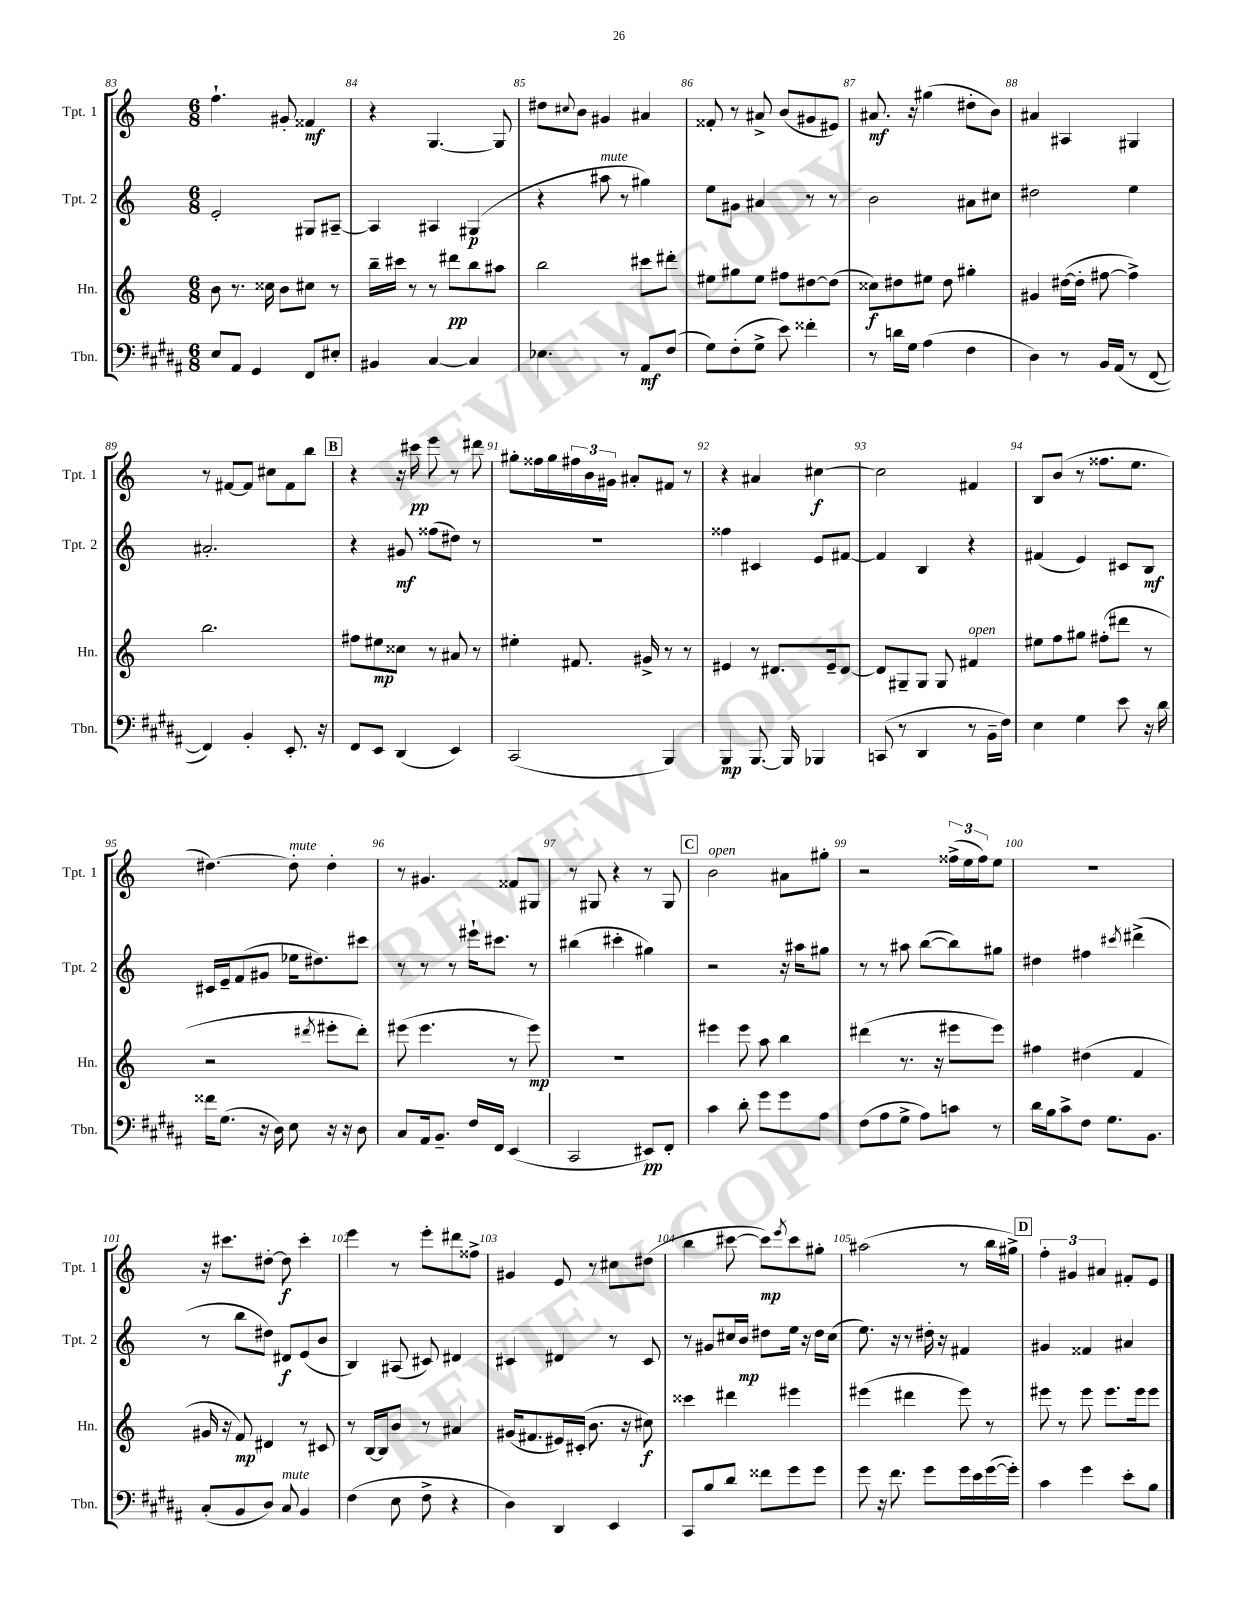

**kern	**kern	**kern	**kern
*staff4	*staff3	*staff2	*staff1
*clefF4	*clefG2	*clefG2	*clefG2
*k[f#c#g#d#a#]	*k[]	*k[]	*k[]
*M6/8	*M6/8	*M6/8	*M6/8
8E	8b	2e'	4.ff`
8AA#	8.r	.	.
4GG#	.	.	.
.	16cc##	.	.
.	8b	.	8g#'
8FF#	8cc#	8G#	4f##
8E#'	8r	[8A#~	.
=	=	=	=
4BB#	16bb~	4A#]	4r
.	16ccc#	.	.
.	8r	.	.
[4C#	8r	4A#	[4.G
.	8ddd#	.	.
4C#]	8bb	(4G#	.
.	8aa#	.	8G]
=	=	=	=
4.E-	2bb	4r	8dd#
.	.	.	8qqcc#
.	.	.	8b
.	.	8aa#	4g#
8r	.	8r	.
8AA#	8ccc#	4gg#)	4a#
(8F#	8ddd#'	.	.
=	=	=	=
8G#)	8ee#	8ee	8f##'
(8F#'	8gg#	8g#	8r
8G#^	8ee#	4a#	8a#^
8e)	8ff#	.	(8b
4f##'	[8dd#	8r	8g#
.	(8dd#]	8r	8e#)
=	=	=	=
8r	8cc##)	2b	8.a#
16d	8dd#	.	.
16G#	.	.	16r
(4A#	8ee#	.	(4gg#
.	8dd#	.	.
4F#	4gg#'	8a#	8dd#'
.	.	8cc#	8b)
=	=	=	=
4D#)	4g#	2dd#	4a#
8r	([16dd#	.	4A#
.	16dd#']	.	.
16BB	[8ff#	.	.
(16AA#	.	.	.
8r	4ff#^])	4ee	4G#
[8FF#	.	.	.
=	=	=	=
4FF#])	2.bb	2.a#'	8r
.	.	.	[8f#
4BB'	.	.	8f#]
.	.	.	8cc#
8.EE'	.	.	8f#
.	.	.	8bb
16r	.	.	.
=	=	=	=
8FF#	8ff#	4r	4r
8EE	8ee#	.	.
(4DD#	8cc##	8g#	16r
.	.	.	16ccc#
.	8r	(8ff##	8eee
4EE)	8a#	8dd#)	8r
.	8r	8r	8ddd#
=	=	=	=
(2CC#	4ee#'	2.r	8gg#'
.	.	.	16ff##
.	.	.	16gg#
.	8.f#	.	24ff#
.	.	.	24b
.	.	.	24g#
.	.	.	8a#'
.	16g#^	.	.
4BBB)	8r	.	8f#
.	8r	.	8r
=	=	=	=
4BBB	4e#	4ff##	4r
[8.BBB	8r	4c#	4a#
.	8.d#	.	.
16BBB]	.	.	.
4BBB-	.	8e	[4cc#
.	16e#~	.	.
.	[8d#	[8f#	.
=	=	=	=
(8CC	8d#]	4f#]	2cc#]
8r	8G#~	.	.
4DD#	8G#	4B	.
.	8G#	.	.
8r	4f#	4r	4f#
16BB~	.	.	.
16F#)	.	.	.
=	=	=	=
4E	8ee#	(4f#	8B
.	8ff	.	(8b
4G#	8gg#	4e)	8r
.	(8ff#'	.	8.ff##
8e	8ddd#	8c#	.
.	.	.	8.ee
16r	8r	8B	.
16d#	.	.	.
=	=	=	=
16f##	2r	16c#	[4.dd#)
(8.G#	.	16e~	.
.	.	(8f	.
16r	.	8g#	.
16D#)	.	.	.
8E	.	16ee-	8dd#']
.	.	8.dd#)	.
.	8qddd#	.	.
16r	8eee#'	.	4dd#'
16r	.	.	.
8D#	8ddd#')	8ccc#	.
=	=	=	=
8C#	(8eee#	8r	8r
16AA#	4.eee#	8r	4.g#
8.BB~	.	.	.
.	.	8r	.
16F#	.	16eee#`	.
16FF#	.	8.ccc#	.
(4EE	8r	.	8f##
.	8eee#)	8r	8G#
=	=	=	=
2CC#	2.r	(4bb#	8r
.	.	.	8G#
.	.	4ccc#'	4r
8EE#)	.	4gg#)	8r
8FF#'	.	.	8G#
=	=	=	=
4c#	4eee#	2r	2b
8d#'	8eee#	.	.
8g#	8aa	.	.
8g#	4bb	16r	8a#
.	.	16aa#	.
8A#	.	8gg#	8gg#'
=	=	=	=
(8F#	(4ddd#	8r	2r
8A#	.	8r	.
8G#^	8.r	8aa#	.
8A#)	.	([8bb	.
.	16r	.	.
8c	8eee#	8bb])	(24ff##^
.	.	.	24ee
.	.	.	24ff##)
8r	8eee#)	8gg#	8ee
=	=	=	=
16d#	4ff#	4dd#	2.r
16B	.	.	.
8c#^	.	.	.
8F#	(4dd#	4ff#	.
8.G#	.	.	.
.	.	8qccc#	.
.	4f	(4ddd#^	.
8.BB	.	.	.
=	=	=	=
(8C#'	16g#	8r	16r
.	16r	.	8.ccc#
8BB	8f)	8bb	.
8D#)	4d#	8dd#)	[8dd#'
8C#	.	8d#	8dd#]
4BB	8r	(8e	4ccc#'
.	8c#	8b	.
=	=	=	=
(4F#	8r	4B)	4eee
.	[16B	.	.
.	16B]	.	.
8E	8b	(8A#	8r
8F#^	8r	8c#)	8eee'
4r	4a#	4d#	8ddd#
.	.	.	8ff##^
=	=	=	=
4D#)	(16g#	4c#	4g#
.	8.f#	.	.
4DD#	16e#)	4d#	8e
.	(16c#'	.	.
.	8.b	.	8r
4EE	.	8r	8cc#
.	16r	.	.
.	8cc#)	8c#	(8dd#
=	=	=	=
8CC#	4ccc##	8r	4bb
8B	.	8g#	.
8d#	4ddd#	16cc#	[8ccc#
.	.	16b	.
8f##	.	8dd#	8ccc#])
.	.	.	8qeee
8g#	4eee#	16ee	8ccc#
.	.	16r	.
8g#	.	16dd#	8gg#'
.	.	(16cc#	.
=	=	=	=
8g#	(4eee#	8.ee)	(2aa#
16r	.	.	.
8.f#	.	16r	.
.	4ddd#	8r	.
8g#	.	16dd#'	.
.	.	16r	.
16g#	8eee#)	4f#	8r
16e	.	.	.
([16g#	8r	.	16bb
16g#'])	.	.	16gg#^)
=	=	=	=
4c#	8eee#	4g#	6ff'
.	8r	.	.
.	.	.	6g#
4g#	8eee#	4f##	.
.	.	.	6a#
.	8.eee#	.	.
8e'	.	4a#	8f#'
.	16eee#	.	.
8B	8eee#	.	8e
==	==	==	==
*-	*-	*-	*-
